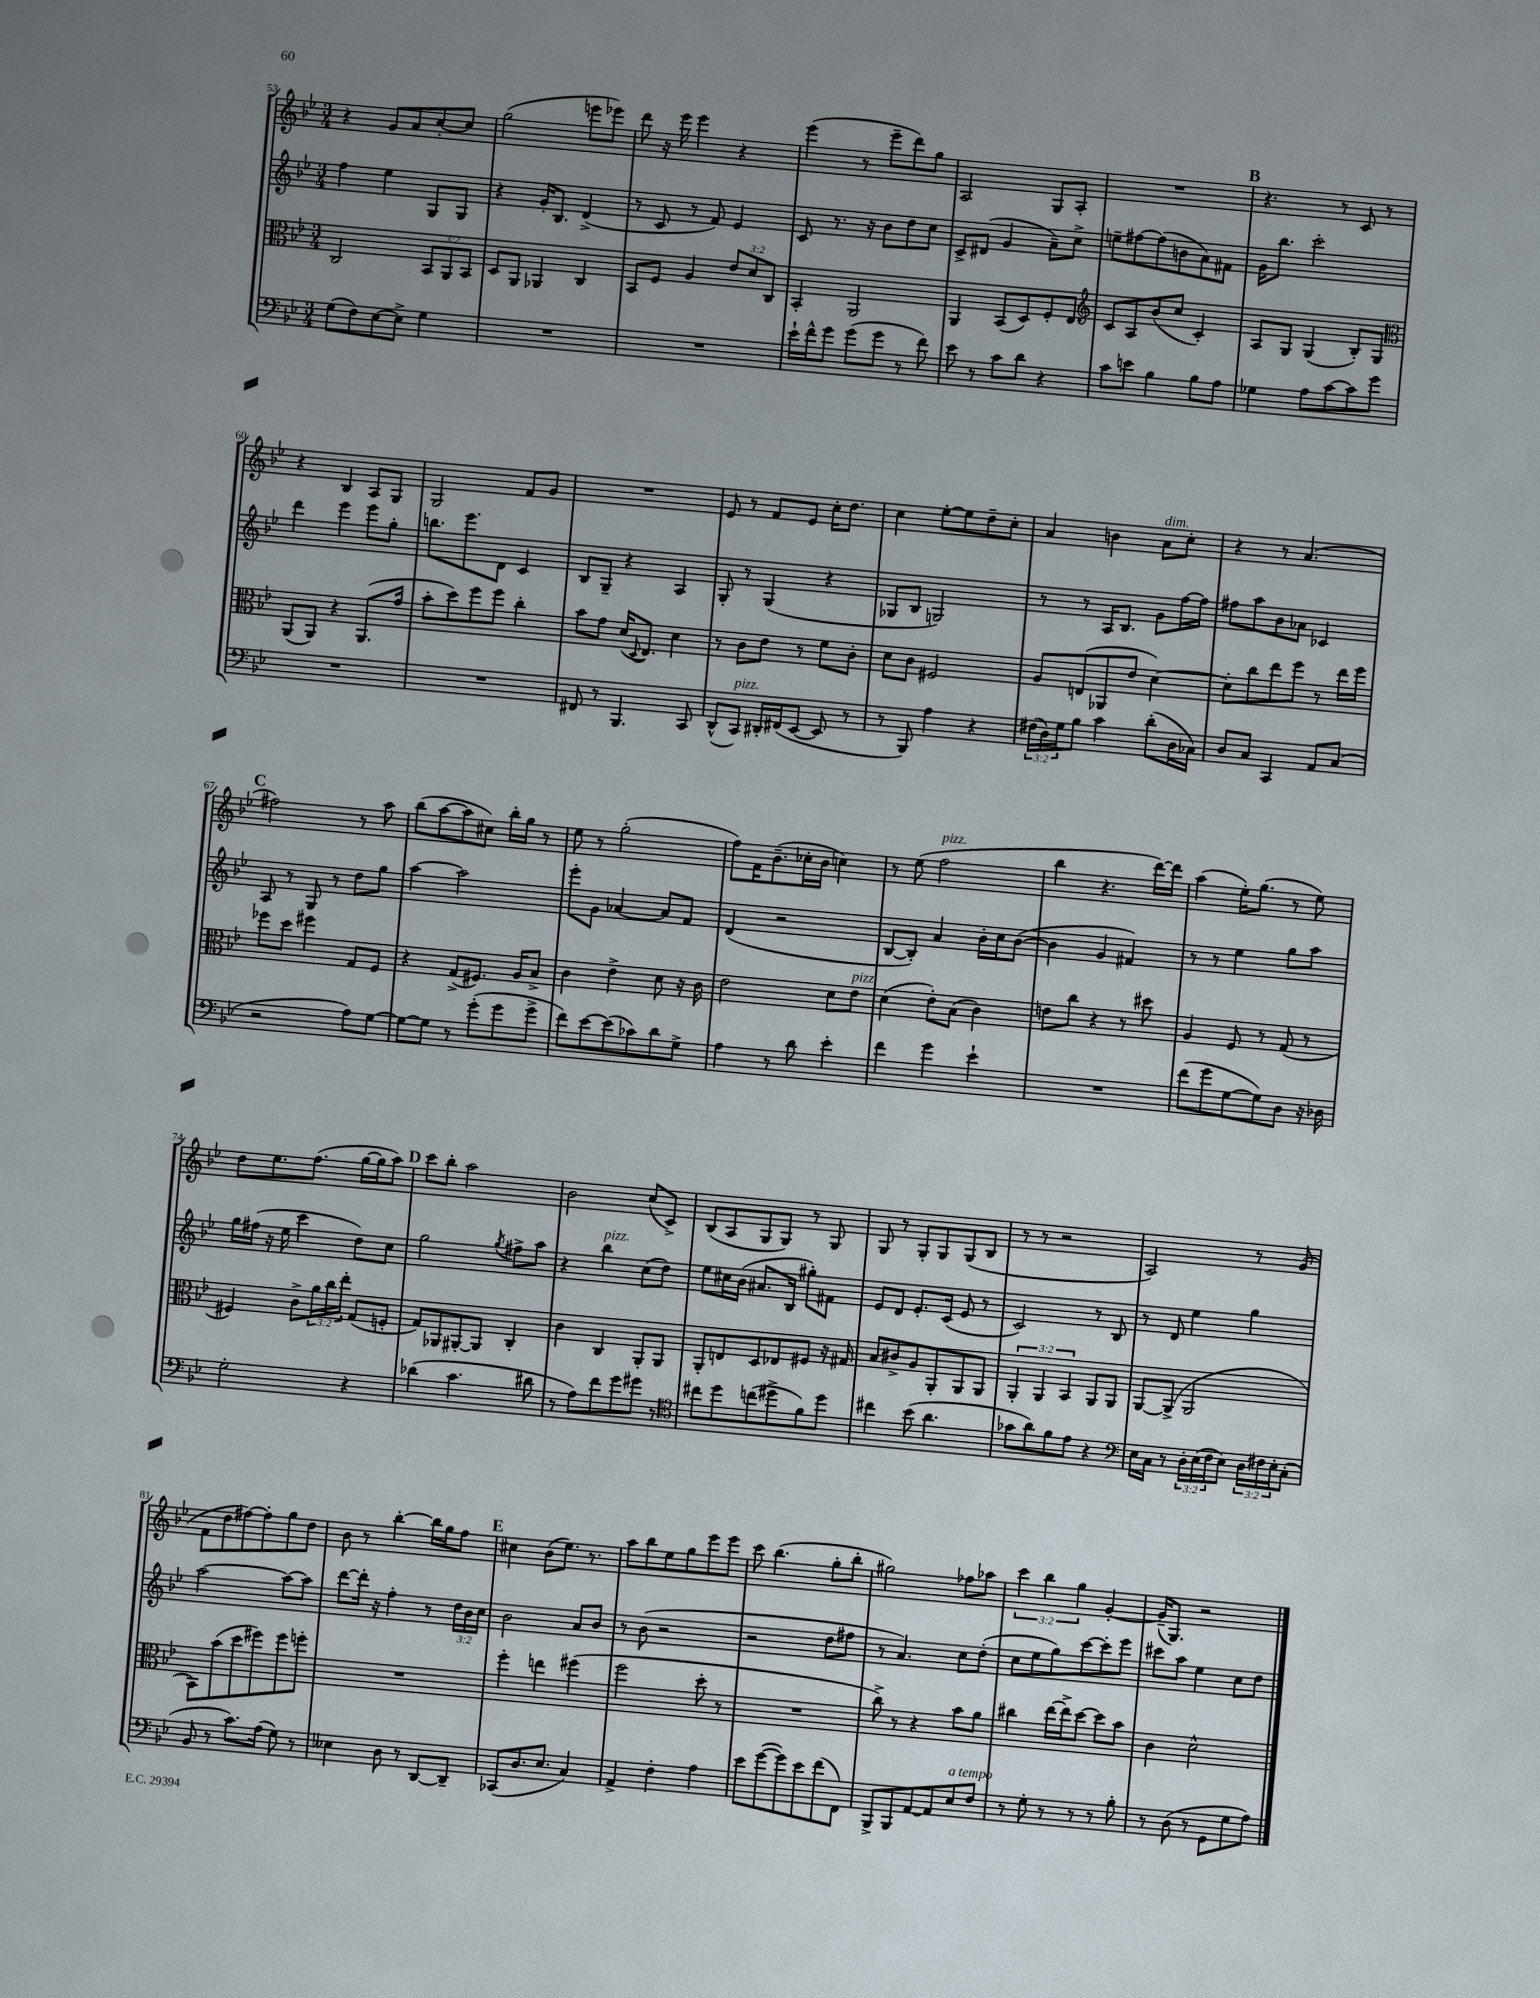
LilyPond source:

<<
\new StaffGroup <<
\new Staff = "s0" {
    \clef treble \key bes \major \numericTimeSignature \time 3/4 \override Staff.TupletNumber.text = #tuplet-number::calc-fraction-text
    r4 g'8 a'8 c''8~-. c''8 |
    g''2( e'''8 ees'''8) |
    d'''8 r16 ees'''16 ees'''4 r4 |
    ees'''4( r8 ees'''8-- d'''8) g''8 |
    a2 g8 a8-. |
    R2. |
    \mark \markup { \bold "B" } r4. r8 c'8 r8 |
    r4 bes4 a8 g8 |
    g2 f'8 g'8 |
    R2. |
    ees'8 r8 f'8 ees'8 c''16-. d''8. |
    c''4 ees''8~-. ees''8 d''8-- c''8-. |
    a'4 b'4 a'8^\markup { \italic "dim." } c''8-. |
    r4 r8 a'4.( |
    \mark \markup { \bold "C" } fis''2) r8 a''8 |
    bes''8( a''8~ a''8 cis''8) bes''16-. g''16 r8 |
    ees''8 r8 g''2-.( |
    f''8) f'16 bes'8.--( ces''16-. bes'16 c''4) |
    r8 ees''8( f''2^\markup { \italic "pizz." } |
    bes''4 r4. d'''16~) d'''16 |
    a''4( ees''16-.) g''8.( r8 ees''8) |
    d''8 ees''8. f''8.( g''16~ g''16 a''8) |
    \mark \markup { \bold "D" } c'''8 bes''8-. a''2 |
    bes'2 c''8( c'8->) |
    bes8( a8 g8 g8) r8 g8 |
    g8 r8 g8-. g8 g8( bes8 |
    r8 r8 r2 |
    a2) r8 g'8( |
    f'8 d''8 fis''8~) fis''8-. g''8 d''8 |
    bes'8 r8 bes''4~-. bes''16 g''16 f''8 |
    \mark \markup { \bold "E" } cis''4 bes'8( ees''8.) r8. |
    a''8 bes''8 ees''8 g''8 ees'''8 ees'''8 |
    c'''8 bes''4.( g''8-. bes''8-. |
    gis''2) fes''8 aes''8 |
    \tuplet 3/2 { c'''4 bes''4 g''4 } g'4~-. |
    g'16--( g8.) r2 \bar "|." |
}
\new Staff = "s1" {
    \clef treble \key bes \major \numericTimeSignature \time 3/4 \override Staff.TupletNumber.text = #tuplet-number::calc-fraction-text
    f''4 ees''4 g8 g8 |
    r4 g'16-. bes8. d'4->( |
    r8 c'8 r8 f'8) ees'4 |
    c'8 r8. r16 bes'8 d''8 c''8 |
    c'8-> dis'8( g'4 a'8--) c''8-> |
    e''8-- fis''8~ fis''8( b'8 a'8) fis'8 |
    \mark \markup { \bold "B" } g'16 bes''8. c'''2-. |
    d'''4 ees'''4 ees'''8 g''8-. |
    b''8. ees'''8. d'8 c'4 |
    bes8 g8-- r4 a4 |
    g8-. r8 g4( r4 |
    ges8 bes8 g2) |
    r8 r8 a16 bes8. g'8 f''16~ f''16 |
    fis''8 a''8 bes'8 aes'8 ces'4 |
    \mark \markup { \bold "C" } a8 r8 g8 r8 d''8 g''8 |
    a''4~ a''2 |
    ees'''8-. g'8 aes'4~ aes'8 f'8 |
    d'4( r2 |
    bes8~ bes8-.) a'4 bes'16-. c''16 bes'8~( |
    bes'4 g'4 fis'4) |
    r8 r8 ees''4 g''8 a''8 |
    g''16 fis''16( r16 ees''16 c'''4 d''8) c''8 |
    \mark \markup { \bold "D" } g''2 \acciaccatura { g''8 } fis''8-> a''8 |
    r4 bes''4^\markup { \italic "pizz." } c''8( d''8) |
    ees''8 cis''16 bes'16( ais'8. bes16 gis''8-.) fis'8 |
    ees'8 d'8 ees'8.-. c'16( ees'8 r8 |
    c'2) r8 bes8 |
    r8 d'8 ees''4 g''4 |
    a''2~ a''8~ a''8 |
    d'''8~ d'''16-. r16 f''4-. r8 \tuplet 3/2 { d''16 bes'16 c''16 } |
    \mark \markup { \bold "E" } bes'2 a'8 bes'8 |
    r8 bes'8( r2 |
    r2 d''8 fis''8 |
    r8 a'4.) c''8 d''8-.( |
    c''8 ees''8 g''8) c'''8~ c'''8-. ees'''8 |
    cis'''8 a''8 ees''4 c''8 d''8 \bar "|." |
}
\new Staff = "s2" {
    \clef alto \key bes \major \numericTimeSignature \time 3/4 \override Staff.TupletNumber.text = #tuplet-number::calc-fraction-text
    c2 \tuplet 3/2 { bes,8 a,8 bes,8 } |
    d8 a,8 aes,4 c4 |
    bes,8 f8 a4 \tuplet 3/2 { ees'8 d'8 c8 } |
    bes,4-. a,2 |
    a,4 bes,8( d8) f8-. ees8 |
    \clef treble c'8 a8 bes'8( c''8 c'4-.) |
    \mark \markup { \bold "B" } a8 g8 g4( bes8-.) g8 |
    \clef alto a,8( a,8) r4 a,8.( g'16 |
    bes'8-. d''8) f''8 f''8 c''4-. |
    bes'8 g'8 d'16( \appoggiatura { d8 } ees8.) d'4 |
    r8 c'8 ees'8 r8 f'8 c'8-. |
    d'8 c'8 fis2 |
    a8 e8( aes,8 ees'8 d'4~) |
    d'8-. c''8 ees''8 f''8 r8 ees''16 f''16 |
    \mark \markup { \bold "C" } fes''8 d''8 fis''4 g8 f8 |
    r4 g8->( fis8.) a16 bes8-> |
    c'4 ees'4-> d'8 r16 c'16 |
    ees'2 d'8 ees'8^\markup { \italic "pizz." } |
    d'4( ees'8-.) bes8( c'4) |
    e'8 c''8 r4 r8 dis''8 |
    a4 f8 r8 g8( r8 |
    fis4) c'8-> \tuplet 3/2 { a'16 c''16 ees''16-. } g8( f8-. |
    \mark \markup { \bold "D" } g8) aes,8 ais,8~-. ais,8 c4-. |
    c'4 c4 a,8-. a,8 |
    a,8-. e8 d8 ees8 fis8 r16 gis16 |
    bes8 cis'8-> a8 a,8-. a,8 a,8 |
    \tuplet 3/2 { a,4-. a,4 bes,4 } a,8 a,8 |
    a,8~ a,8->( a,2 |
    bes,8) bes'8( d''8 fis''8) fis''8 f''8-. |
    R2. |
    \mark \markup { \bold "E" } f''4-. e''4 fis''4( |
    f''2 d''8-. r8 |
    R2. |
    c''8->) r8 r4 bes'8 a'8 |
    cis''4 ees''16~ ees''16-> d''8~ d''8 bes'8 |
    c'4 d'2-^ \bar "|." |
}
\new Staff = "s3" {
    \clef bass \key bes \major \numericTimeSignature \time 3/4 \override Staff.TupletNumber.text = #tuplet-number::calc-fraction-text
    g8( f8) ees8~ ees8-> g4 |
    R2. |
    R2. |
    ees'16-! f'16-^ g'8 g'8( g'8 r8 f'8) |
    ees'8 r8 c'8 d'8 r4 |
    c'8 e'8 bes4 bes8 a8 |
    \mark \markup { \bold "B" } ges4 a8 c'8~ c'8 g'8 |
    R2. |
    R2. |
    fis,8 r8 bes,,4. c,8 |
    d,8-^( c,8^\markup { \italic "pizz." }) dis,16-. fis,16( ees,8~ ees,8 r8 |
    r8 bes,,8) a4 r4 |
    \tuplet 3/2 { fis16( d16) g16 } bes8 c'4 d'8-.( d16 ces16) |
    d8 c8 c,4 a,8 c8( |
    \mark \markup { \bold "C" } r2 a8) g8~ |
    g8~ g8 r8 g'8-.( g'8 g'8-> |
    f'8) ees'8~ ees'8( ces'8) d'8 g8-> |
    a4 r8 d'8 ees'4-. |
    f'4 g'4 ees'4-! |
    R2. |
    f'8( g'8 g8~ g8) d8 r16 des16 |
    g2-. r4 |
    \mark \markup { \bold "D" } des'4( c'4. dis'8 |
    r8 a8) f'8 g'8 gis'8 r8 |
    \clef tenor cis''8 d''8 c''8( dis''8-> f'8) dis''8 |
    cis''4 bes'8( a'4. |
    ges'8 a'8) f'8 ees'8 r4 |
    \clef bass ees16 c16 r8 \tuplet 3/2 { d16-. ees16( f16 } ees8) \tuplet 3/2 { d16 fis16 ees16-. } c8-.( |
    bes,8 r8 c'8.) a16( g8) r8 |
    eeses4 d8 r8 d,8~ d,8-- |
    \mark \markup { \bold "E" } ces,8( d8. ees8. c4) |
    a,4-> f4-. a4 |
    ees'8 g'8~( g'8) ees'8 f'8( f,8) |
    bes,,8-> bes,,8 a,8~ a,8 ees8^\markup { \italic "a tempo" } f8 |
    r8 g8-. r8 r8 r8 bes8-. |
    r8 d8( r8 g,8 g8 a8) \bar "|." |
}
>>
>>
\layout { \context { \Score currentBarNumber = #53 } }
